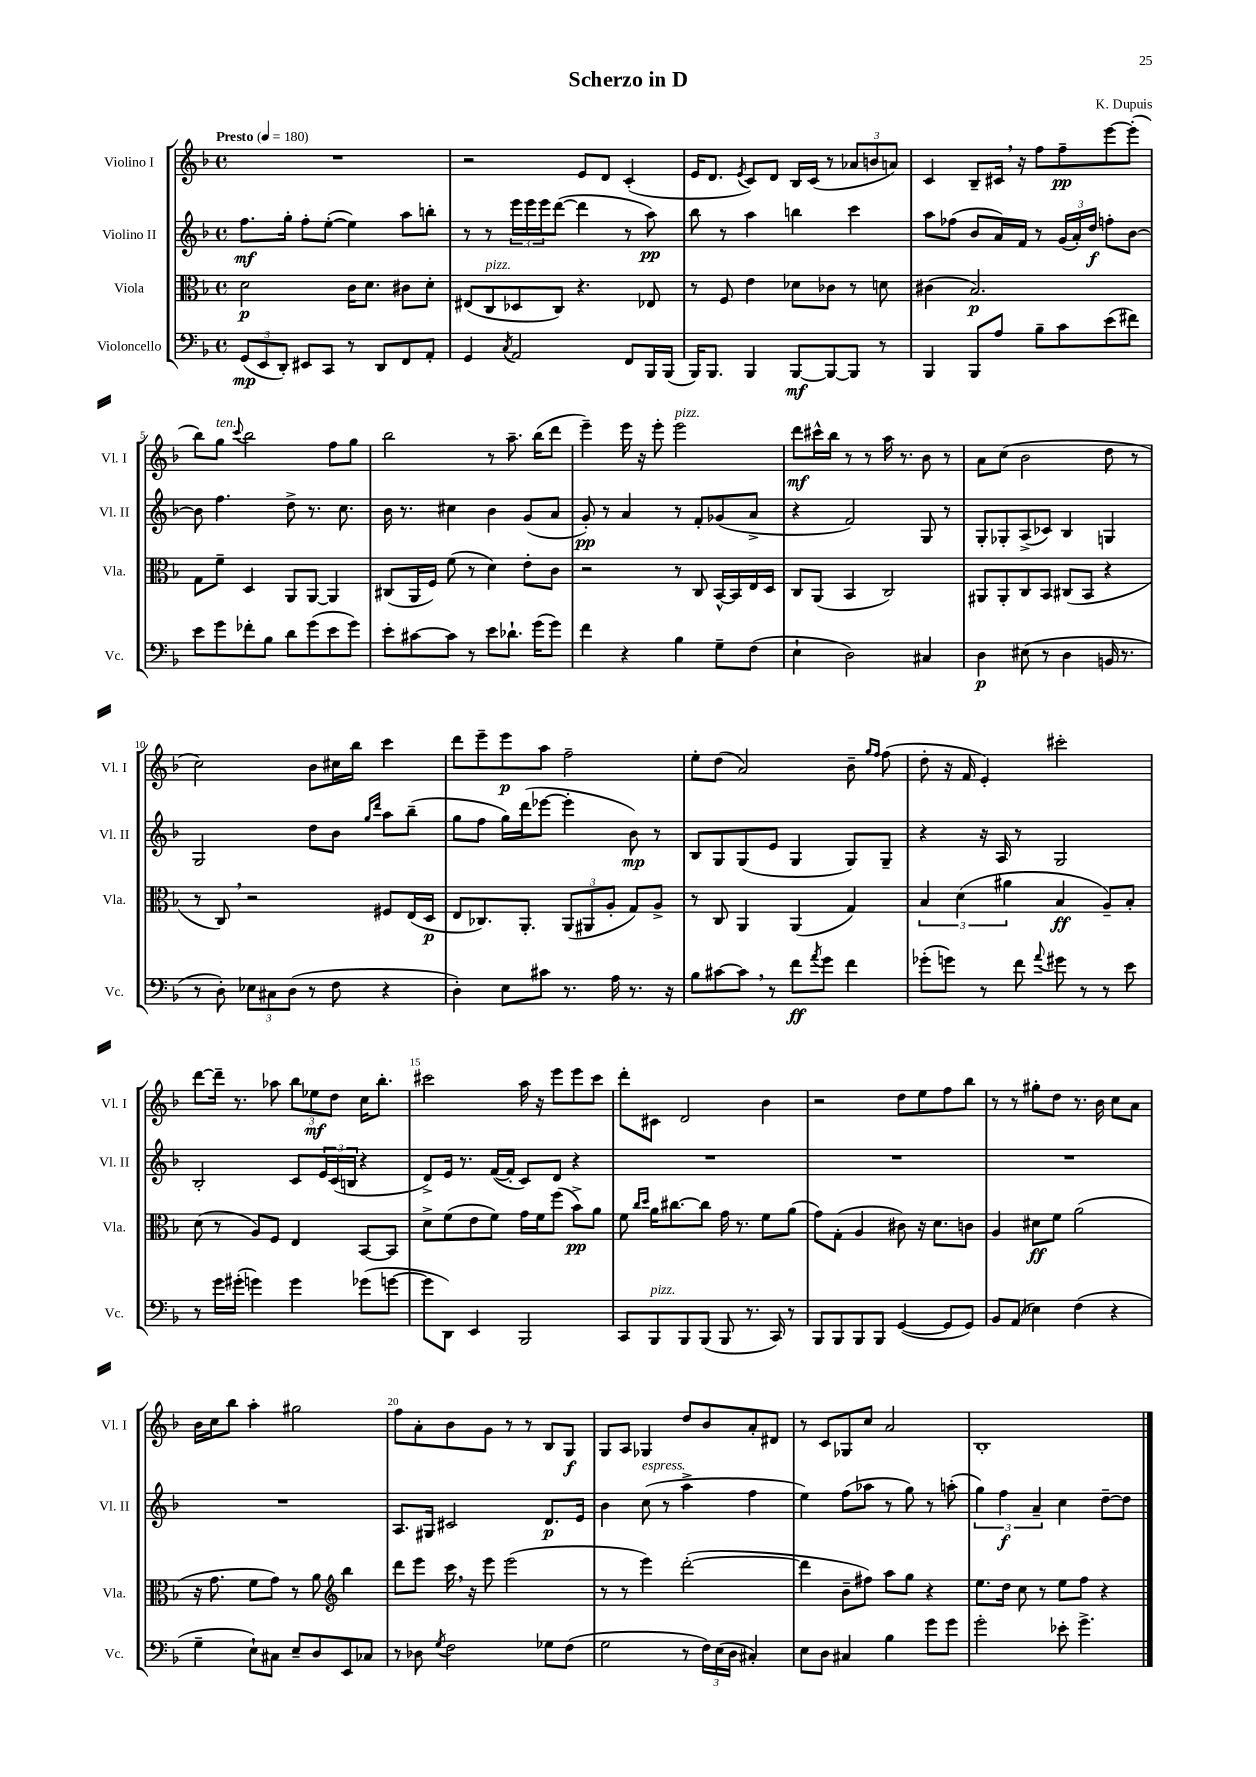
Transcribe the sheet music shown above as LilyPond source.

\header { title = "Scherzo in D" composer = "K. Dupuis" }
<<
\new StaffGroup <<
\new Staff = "s0" \with { instrumentName = "Violino I" shortInstrumentName = "Vl. I" } {
    \clef treble \key f \major \defaultTimeSignature \time 4/4 \tempo "Presto" 4 = 180
    R1 |
    r2 e'8 d'8 c'4-.( |
    e'16 d'8. \acciaccatura { e'8 } c'8) d'8 bes16 c'16( r8 \tuplet 3/2 { aes'8 b'8 a'8) } |
    c'4 bes8-- cis'16 \breathe r16 f''8 f''8--\pp e'''8~ e'''8-.( |
    bes''8) g''8^\markup { \italic "ten." } \appoggiatura { c'''8 } bes''2 f''8 g''8 |
    bes''2 r8 a''8.-- bes''16( d'''8 |
    e'''4--) e'''16 r16 e'''8-. e'''2^\markup { \italic "pizz." } |
    d'''8\mf cis'''16-^ bes''16 r8 r8 a''16 r8. bes'8 r8 |
    a'8 c''8( bes'2 d''8 r8 |
    c''2) bes'8 cis''16 bes''16 c'''4 |
    d'''8 e'''8-- e'''8\p a''8 f''2-- |
    e''8-. d''8( a'2) bes'8-- \grace { g''16 f''16 } f''8( |
    d''8-. r16 f'16 e'4-.) cis'''2-. |
    d'''8~ d'''16-- r8. aes''8 \tuplet 3/2 { bes''8 ees''8\mf d''8 } c''16 bes''8.-. |
    cis'''2 a''16 r16 e'''8 e'''8 cis'''8 |
    d'''8-. cis'8 d'2 bes'4 |
    r2 d''8 e''8 f''8 bes''8 |
    r8 r8 gis''8-. d''8 r8. bes'16 c''8 a'8 |
    bes'16 c''16 bes''8 a''4-. gis''2 |
    f''8 a'8-. bes'8 g'8 r8 r8 bes8 g8\f |
    g8 a8 ges4 d''8 bes'8 a'8-. dis'8 |
    r8 c'8 ges8 c''8 a'2 |
    bes1-. \bar "|." |
}
\new Staff = "s1" \with { instrumentName = "Violino II" shortInstrumentName = "Vl. II" } {
    \clef treble \key f \major \defaultTimeSignature \time 4/4
    f''8.\mf g''16-. f''8-. e''8~-.( e''4) a''8 b''8-. |
    r8 r8 \tuplet 3/2 { e'''16 e'''16 e'''16 } d'''8~( d'''4 r8 a''8\pp) |
    bes''8 r8 a''4 b''4 c'''4 |
    a''8 fes''8( bes'8 a'16) f'16 r8 \tuplet 3/2 { g'16( a'16-.) d''16\f } f''8-. bes'8~ |
    bes'8 f''4. d''8-> r8. c''8. |
    bes'16 r8. cis''4 bes'4 g'8( a'8 |
    g'8-.\pp) r8 a'4 r8 f'8-. ges'8( a'8-> |
    r4 f'2) g8 r8 |
    g8-. ges8-. a8->( ces'8) bes4 g4 |
    g2 d''8 bes'8 \grace { g''16 d'''16 } a''8 bes''8--( |
    g''8 f''8 g''16) d'''16( ees'''8~ ees'''4-. bes'8\mp) r8 |
    bes8 g8 g8( e'8 g4 g8) g8-- |
    r4 r16 a16 r8 g2 |
    bes2-. c'8 \tuplet 3/2 { e'16 c'16( b16 } r4 |
    d'8->) e'16 r8. f'16~( f'16-. c'8) d'8 r4 |
    R1 |
    R1 |
    R1 |
    R1 |
    a8. gis16 cis'2 d'8.\p e'16 |
    bes'4 c''8^\markup { \italic "espress." }( r8 a''4-> f''4 |
    e''4) f''8( aes''8 r8 g''8) r8 a''8-.( |
    \tuplet 3/2 { g''4) f''4\f a'4-- } c''4 d''8~-- d''8 \bar "|." |
}
\new Staff = "s2" \with { instrumentName = "Viola" shortInstrumentName = "Vla." } {
    \clef alto \key f \major \defaultTimeSignature \time 4/4
    d'2\p c'16 d'8. cis'8 d'8-. |
    eis8( c8^\markup { \italic "pizz." } des8 c8) r4. ees8 |
    r8 f8 e'4 des'8 ces'8 r8 d'8 |
    cis'4( bes2.\p) |
    g8 f'8-- d4 a,8 a,8~ a,4 |
    cis8( a,16 f16) f'8( r8 d'4) e'8-. c'8 |
    r2 r8 c8 bes,16~-^ bes,16 e16 d16 |
    c8 a,8( bes,4 c2) |
    ais,8 ais,8-. c8 bes,8 cis8( bes,8 r4 |
    r8 c8) \breathe r2 fis8 e16( d16\p |
    e8 ces8.) a,8.-. \tuplet 3/2 { a,8( ais,8 a8-. } g8) a8-> |
    r8 c8 a,4 a,4( g4) |
    \tuplet 3/2 { bes4 d'4( ais'4 } bes4\ff a8--) bes8-. |
    d'8( r8 a8) f8 e4 bes,8~ bes,8 |
    d'8-> f'8( e'8 f'8) g'16 f'16 f''8( bes'8->\pp) a'8 |
    f'8 \grace { c''16 d''16 } a'16 cis''8.~ cis''8 g'16 r8. f'8 a'8( |
    g'8) g8-.( a4 cis'8) r16 d'8. c'8 |
    a4 dis'8\ff f'8 a'2( |
    r16 g'8. f'8 g'8) r8 a'8 \clef treble bes''4 |
    d'''8 e'''8 c'''16 \breathe r16 e'''8 e'''2( |
    r8 r8 e'''4) d'''2~-.( |
    d'''4 bes'8-- fis''8) a''8 g''8 r4 |
    e''8. d''16 c''8 r8 e''8 f''8 r4 \bar "|." |
}
\new Staff = "s3" \with { instrumentName = "Violoncello" shortInstrumentName = "Vc." } {
    \clef bass \key f \major \defaultTimeSignature \time 4/4
    \tuplet 3/2 { g,8\mp( e,8 d,8-.) } eis,8 c,8 r8 d,8 f,8 a,8-. |
    g,4 \acciaccatura { c8 } a,2 f,8 bes,,16 bes,,16( |
    bes,,16) bes,,8. bes,,4 bes,,8~\mf bes,,8~ bes,,8 r8 |
    bes,,4 bes,,8 a8 bes8-- c'8 e'8( fis'8) |
    e'8 g'8 fes'8-. bes8 d'8 g'8( e'8 g'8) |
    e'8-. cis'8~ cis'8 r8 e'8 des'8.-! g'16( g'8) |
    f'4 r4 bes4 g8-- f8( |
    e4-! d2) cis4 |
    d4\p eis8( r8 d4 b,16 r8. |
    r8 d8-.) \tuplet 3/2 { ees8 cis8 d8( } r8 f8 r4 |
    d4-.) e8 cis'8 r8. a16 r8. r16 |
    bes8 cis'8~ cis'8 \breathe r8 f'8\ff \acciaccatura { a'8 } g'8 f'4 |
    ges'8-.( g'8) r8 f'8 \appoggiatura { a'8 } gis'8 r8 r8 e'8 |
    r8 g'16 gis'16-.( g'4) g'4 ges'8( g'8~ |
    g'8 d,8) e,4 bes,,2 |
    c,8 bes,,8^\markup { \italic "pizz." } bes,,8 bes,,8( bes,,8 r8. c,16) r8 |
    bes,,8 bes,,8 bes,,8 bes,,8 g,4~( g,8 g,8) |
    bes,8 a,8( ees4) f4( r4 |
    g4-- e8-!) cis8 e8-- d8 e,8 ces8 |
    r8 des8 \acciaccatura { g8 } f2 ges8 f8( |
    g2 r8 \tuplet 3/2 { f16) e16( d16 } cis4-.) |
    e8 d8 cis4 bes4 g'8 g'8 |
    g'2-. ees'8-. g'4.-> \bar "|." |
}
>>
>>
\layout { \context { \Score \override BarNumber.break-visibility = ##(#f #t #t) barNumberVisibility = #(every-nth-bar-number-visible 5) } }
